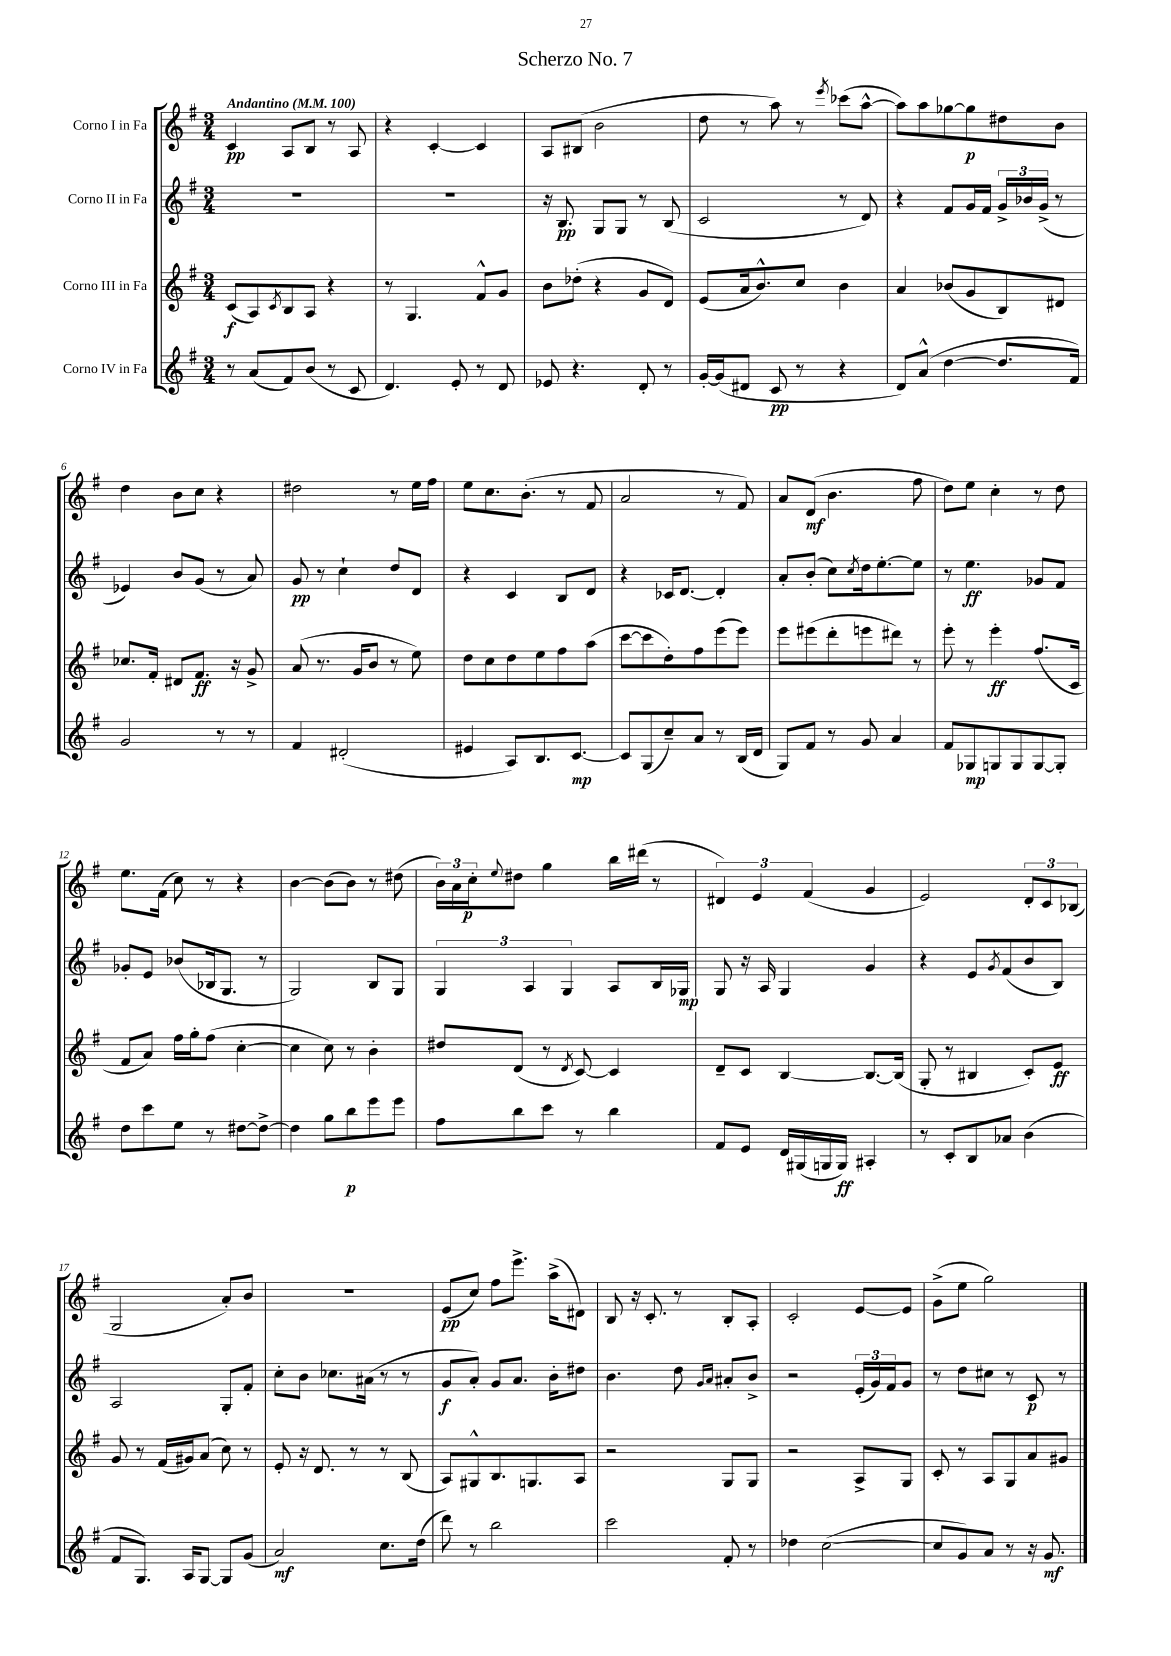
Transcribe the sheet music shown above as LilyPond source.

\header { title = "Scherzo No. 7" }
<<
\new StaffGroup <<
\new Staff = "s0" \with { instrumentName = "Corno I in Fa" } {
    \clef treble \key g \major \numericTimeSignature \time 3/4 \tempo "Andantino" 4 = 100
    c'4\pp a8 b8 r8 a8 |
    r4 c'4~-. c'4 |
    a8 bis8( b'2 |
    d''8 r8 a''8) r8 \acciaccatura { e'''8 } ces'''8( a''8~-^ |
    a''8) a''8 ges''8~ ges''8\p dis''8 b'8 |
    d''4 b'8 c''8 r4 |
    dis''2 r8 e''16 fis''16 |
    e''8 c''8. b'8.-.( r8 fis'8 |
    a'2 r8 fis'8) |
    a'8 d'8\mf( b'4. fis''8 |
    d''8) e''8 c''4-. r8 d''8 |
    e''8. fis'16( c''8) r8 r4 |
    b'4~ b'8( b'8) r8 dis''8( |
    \tuplet 3/2 { b'16) a'16 c''16-.\p } \appoggiatura { e''8 } dis''8 g''4 b''16 dis'''16( r8 |
    \tuplet 3/2 { dis'4) e'4 fis'4( } g'4 |
    e'2) \tuplet 3/2 { d'8-. c'8 bes8( } |
    g2 a'8-.) b'8 |
    R2. |
    e'8\pp( c''8) fis''8 e'''8.-> a''16->( dis'8) |
    b8 r16 c'8.-. r8 b8-. a8-. |
    c'2-. e'8~ e'8 |
    g'8->( e''8 g''2) \bar "|." |
}
\new Staff = "s1" \with { instrumentName = "Corno II in Fa" } {
    \clef treble \key g \major \numericTimeSignature \time 3/4
    R2. |
    R2. |
    r16 b8.\pp g8 g8 r8 b8( |
    c'2 r8 d'8) |
    r4 fis'8 g'16 fis'16 \tuplet 3/2 { g'16-> bes'16 g'16->( } r8 |
    ees'4) b'8 g'8( r8 a'8) |
    g'8\pp r8 c''4-! d''8 d'8 |
    r4 c'4 b8 d'8 |
    r4 ces'16 d'8.~ d'4-. |
    a'8-. b'8-.( c''8) \acciaccatura { c''8 } d''16 e''8.~-. e''8 |
    r8 e''4.\ff ges'8 fis'8 |
    ges'8-. e'8 bes'8( bes16 g8. r8 |
    g2) b8 g8 |
    \tuplet 3/2 { g4 a4 g4 } a8 b16 ges16\mp |
    g8 r16 a16 g4 g'4 |
    r4 e'8 \acciaccatura { g'8 } fis'8( b'8 b8) |
    a2 g8-. fis'8-. |
    c''8-. b'8 ces''8. ais'16( r8 r8 |
    g'8\f a'8-.) g'8 a'8. b'16-. dis''8 |
    b'4. d''8 \grace { g'16 a'16 } ais'8-. b'8-> |
    r2 \tuplet 3/2 { e'16-.( g'16) fis'16 } g'8 |
    r8 d''8 cis''8 r8 c'8\p r8 \bar "|." |
}
\new Staff = "s2" \with { instrumentName = "Corno III in Fa" } {
    \clef treble \key g \major \numericTimeSignature \time 3/4
    c'8\f( a8) \acciaccatura { c'8 } b8 a8 r4 |
    r8 g4. fis'8-^ g'8 |
    b'8 des''8-.( r4 g'8 d'8) |
    e'8( a'16 b'8.-^) c''8 b'4 |
    a'4 bes'8( g'8 b8) dis'8 |
    ces''8. fis'16-. dis'8 fis'8.\ff r16 g'8-> |
    a'8( r8. g'16 b'8 r8 e''8) |
    d''8 c''8 d''8 e''8 fis''8 a''8( |
    c'''8~ c'''8 d''8-.) fis''8 e'''8( e'''8) |
    e'''8 eis'''8( d'''8-. e'''8 dis'''8) r8 |
    e'''8-. r8 e'''4-.\ff fis''8.( c'16 |
    fis'8 a'8) fis''16 g''16-. fis''8( c''4~-. |
    c''4 c''8) r8 b'4-. |
    dis''8 d'8( r8 \acciaccatura { d'8 } c'8~) c'4 |
    d'8-- c'8 b4~ b8.~ b16( |
    g8-. r8 bis4 c'8-.) e'8\ff |
    g'8 r8 fis'16( gis'16) a'8( c''8) r8 |
    e'8-. r16 d'8. r8 r8 b8( |
    a8) gis8-^ b8. g8. a8 |
    r2 g8 g8 |
    r2 a8-> g8 |
    c'8-. r8 a8 g8 a'8 gis'8 \bar "|." |
}
\new Staff = "s3" \with { instrumentName = "Corno IV in Fa" } {
    \clef treble \key g \major \numericTimeSignature \time 3/4
    r8 a'8( fis'8) b'8( r8 c'8 |
    d'4.) e'8-. r8 d'8 |
    ees'8 r4. d'8-. r8 |
    g'16~-. g'16( dis'8 c'8\pp r8 r4 |
    d'8) a'8-^( d''4~ d''8. fis'16) |
    g'2 r8 r8 |
    fis'4 dis'2-.( |
    eis'4 a8) b8. c'8.~\mp |
    c'8 g8( c''8--) a'8 r8 b16( d'16 |
    g8) fis'8 r8 g'8 a'4 |
    fis'8 ges8\mp g8 g8 g8~ g8-. |
    d''8 c'''8 e''8 r8 dis''8~ dis''8~-> |
    dis''4 g''8 b''8\p e'''8 e'''8 |
    fis''8 b''8 c'''8 r8 b''4 |
    fis'8 e'8 d'16 gis16( g16 g16\ff) ais4-. |
    r8 c'8-. b8 aes'8 b'4( |
    fis'8 g8.) a16 g8~ g8 g'8( |
    a'2\mf) c''8. d''16( |
    d'''8) r8 b''2 |
    c'''2 fis'8-. r8 |
    des''4 c''2~( |
    c''8 g'8) a'8 r8 r16 g'8.\mf \bar "|." |
}
>>
>>
